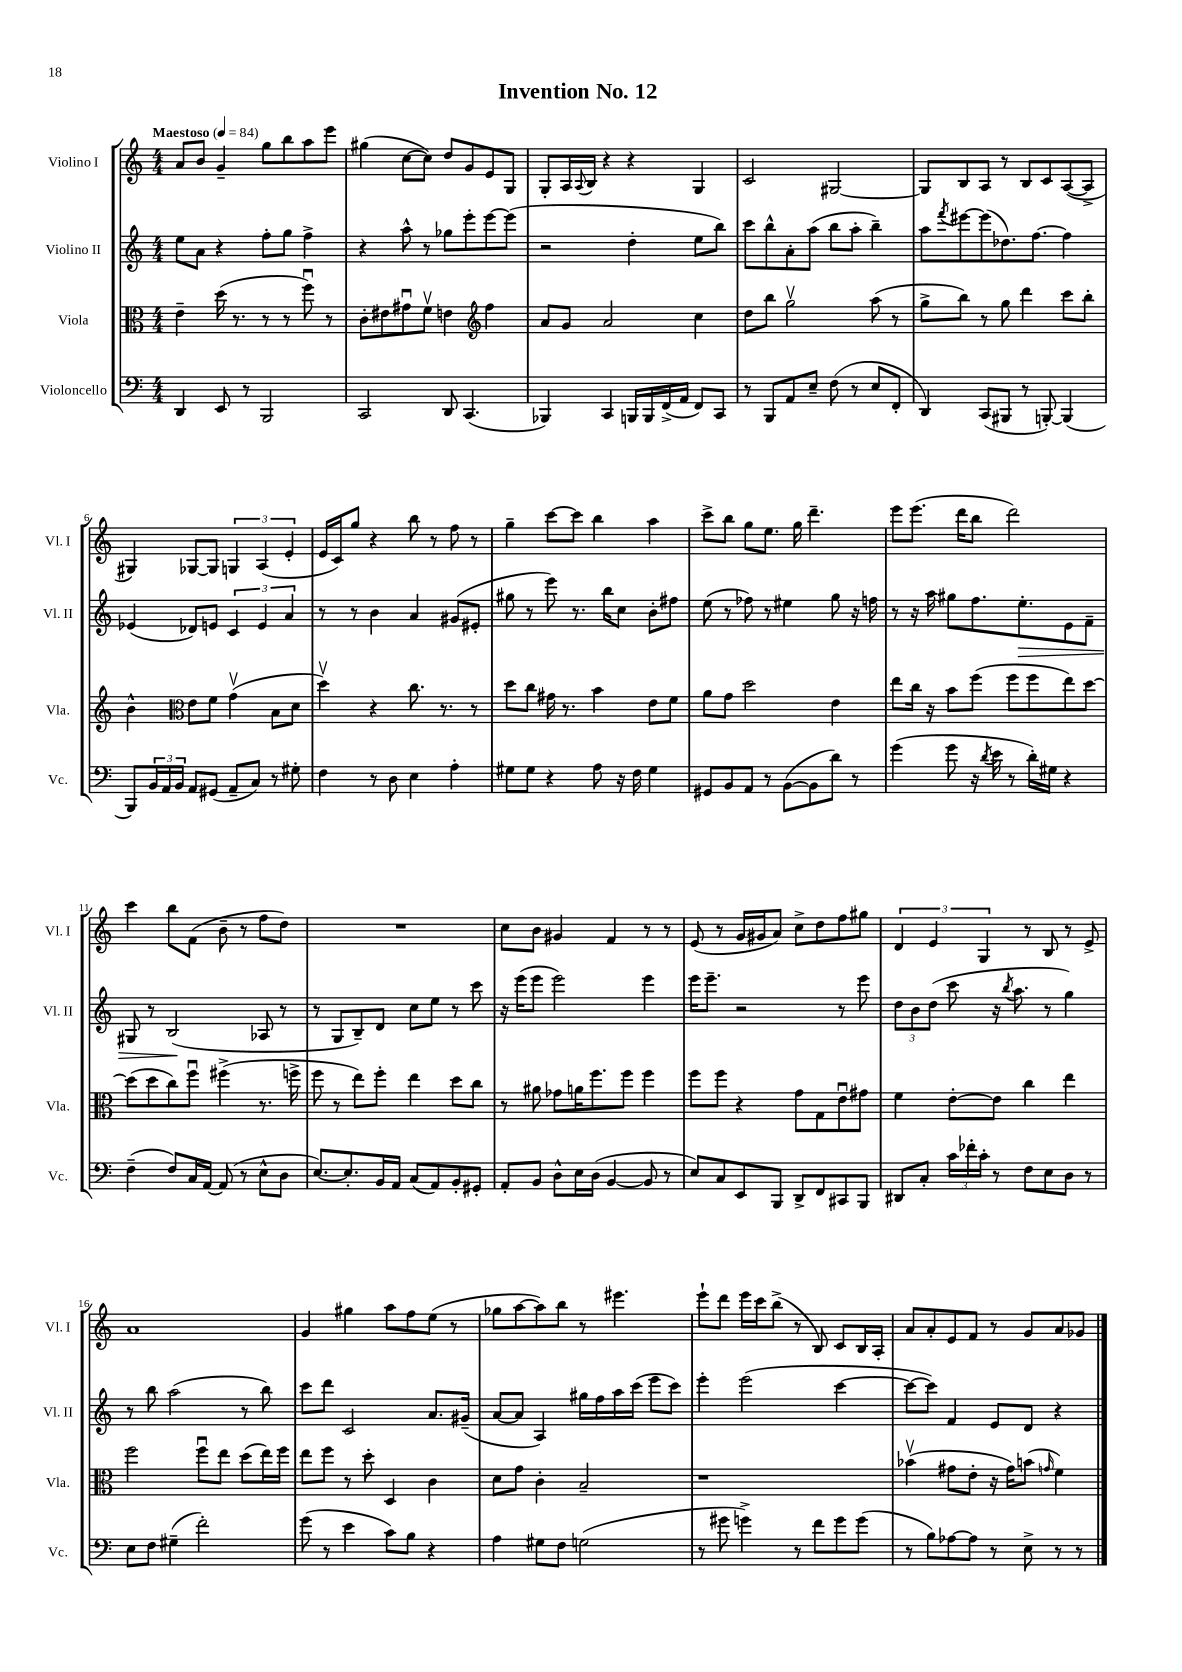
\header { title = "Invention No. 12" }
<<
\new StaffGroup <<
\new Staff = "s0" \with { instrumentName = "Violino I" shortInstrumentName = "Vl. I" } {
    \clef treble \key c \major \numericTimeSignature \time 4/4 \tempo "Maestoso" 4 = 84
    a'8 b'8 g'4-- g''8 b''8 a''8 e'''8 |
    gis''4( c''8~ c''8) d''8 g'8 e'8 g8 |
    g8-. a16 \appoggiatura { a8 } b16 r4 r4 g4 |
    c'2 gis2~ |
    gis8 b8 a8 r8 b8 c'8 a8~( a8-> |
    gis4) ges8~ ges8 \tuplet 3/2 { g4 a4( e'4-. } |
    e'16 c'16) g''8 r4 b''8 r8 f''8 r8 |
    g''4-- c'''8~ c'''8 b''4 a''4 |
    c'''8-> b''8 g''8 e''8. g''16 d'''4.-- |
    e'''8 e'''8.( d'''16 b''8 d'''2) |
    c'''4 b''8 f'8( b'8-- r8 f''8 d''8) |
    R1 |
    c''8 b'8 gis'4 f'4 r8 r8 |
    e'8( r8 g'16 gis'16 a'8) c''8-> d''8 f''8 gis''8 |
    \tuplet 3/2 { d'4 e'4 g4 } r8 b8 r8 e'8-> |
    a'1 |
    g'4 gis''4 a''8 f''8 e''8( r8 |
    ges''8 a''8~ a''8) b''8 r8 eis'''4. |
    e'''8-! d'''8 e'''16 c'''16 b''8->( r8 b8) c'8 b16 a16-. |
    a'8 a'8-. e'8 f'8 r8 g'8 a'8 ges'8 \bar "|." |
}
\new Staff = "s1" \with { instrumentName = "Violino II" shortInstrumentName = "Vl. II" } {
    \clef treble \key c \major \numericTimeSignature \time 4/4
    e''8 a'8 r4 f''8-. g''8 f''4-> |
    r4 a''8-^ r8 ges''8 e'''8-. e'''8~ e'''8( |
    r2 d''4-. e''8 b''8) |
    c'''8 b''8-^ a'8-. a''8( b''8 a''8-. b''4--) |
    a''8 \acciaccatura { f'''8 } eis'''8~ eis'''8( des''8.) f''8.~ f''4 |
    ees'4( des'8) e'8 \tuplet 3/2 { c'4 e'4 a'4 } |
    r8 r8 b'4 a'4 gis'8( eis'8-. |
    gis''8 r8 e'''8) r8. b''16 c''8 b'8-. fis''8 |
    e''8( r8 fes''8) r8 eis''4 g''8 r16 f''16 |
    r8 r16 a''16 gis''8 f''8. e''8.-.\> e'8 f'8-- |
    gis8 r8 b2\!( aes8 r8 |
    r8 g8 b8--) d'8 c''8 e''8 r8 c'''8 |
    r16 e'''16( e'''8 e'''2) e'''4 |
    e'''16 e'''8.-- r2 r8 e'''8 |
    \tuplet 3/2 { d''8 b'8 d''8( } c'''8 r16 \acciaccatura { b''8 } a''8. r8 g''4) |
    r8 b''8 a''2( r8 b''8) |
    c'''8 d'''8 c'2 a'8. gis'16--( |
    a'8~ a'8 a4) gis''16 f''16 a''16 c'''16( e'''8 c'''8) |
    e'''4-. e'''2( c'''4~ |
    c'''8~ c'''8) f'4 e'8 d'8 r4 \bar "|." |
}
\new Staff = "s2" \with { instrumentName = "Viola" shortInstrumentName = "Vla." } {
    \clef alto \key c \major \numericTimeSignature \time 4/4
    e'4-- d''16( r8. r8 r8 f''8\downbow) r8 |
    c'8-. eis'8 gis'8\downbow f'8\upbow e'4 \clef treble f''4 |
    a'8 g'8 a'2 c''4 |
    d''8 b''8 g''2\upbow a''8( r8 |
    g''8-> b''8) r8 g''8 d'''4 c'''8 b''8-. |
    b'4-^ \clef alto e'8 f'8 g'4\upbow( b8 d'8 |
    d''4\upbow) r4 c''8. r8. r8 |
    d''8 c''8 gis'16 r8. b'4 e'8 f'8 |
    a'8 g'8 d''2 e'4 |
    e''8 c''16 r16 b'8 f''8( f''8 f''8 e''8) d''8~ |
    d''8( d''8 c''8) f''8\downbow fis''4->( r8. f''16-> |
    f''8 r8 e''8) f''8-. e''4 d''8 c''8 |
    r8 ais'8 ges'8 a'16 f''8. f''8 f''4 |
    f''8 f''8 r4 g'8 g8 e'8\downbow gis'8 |
    f'4 e'8~-. e'8 c''4 e''4 |
    f''2 f''8\downbow e''8 d''8( e''16) f''16 |
    e''8 f''8 r8 d''8-. d4 c'4 |
    d'8 g'8 c'4-. b2-- |
    r1 |
    bes'4\upbow( gis'8 e'8-. r16 gis'16) b'8( \grace { g'16 } f'4) \bar "|." |
}
\new Staff = "s3" \with { instrumentName = "Violoncello" shortInstrumentName = "Vc." } {
    \clef bass \key c \major \numericTimeSignature \time 4/4
    d,4 e,8 r8 b,,2 |
    c,2 d,8 c,4.( |
    bes,,4) c,4 b,,16 b,,16 f,16->( a,16 f,8) c,8 |
    r8 b,,8 a,8 e8-- f8( r8 e8 f,8-. |
    d,4) c,8( bis,,8 r8 b,,8~-.) b,,4( |
    b,,8) \tuplet 3/2 { b,16 a,16 b,16 } a,8 gis,8( a,8-- c8) r8 gis8-. |
    f4 r8 d8 e4 a4-. |
    gis8 gis8 r4 a8 r16 f16 gis4 |
    gis,8 b,8 a,8 r8 b,8~( b,8 d'8) r8 |
    g'4( g'8 r16 \acciaccatura { d'8 } e'16 r8 d'16-.) gis16 r4 |
    f4--( f8) c16 a,16~ a,8( r8 e8-^ d8 |
    e8.~) e8.-. b,16 a,16 c8( a,8) b,8-. gis,8-. |
    a,8-. b,8 d8-^ e16 d16( b,4~ b,8 r8 |
    e8) c8 e,8 b,,8 d,8-> f,8 cis,8 b,,8 |
    dis,8 c8-. \tuplet 3/2 { c'16 fes'16-. c'16-. } r8 f8 e8 d8 r8 |
    e8 f8 gis4--( f'2-.) |
    g'8( r8 e'4 c'8) b8 r4 |
    a4 gis8 f8 g2( |
    r8 gis'8 g'4->) r8 f'8 g'8 g'8( |
    r8 b8) aes8~ aes8 r8 e8-> r8 r8 \bar "|." |
}
>>
>>
